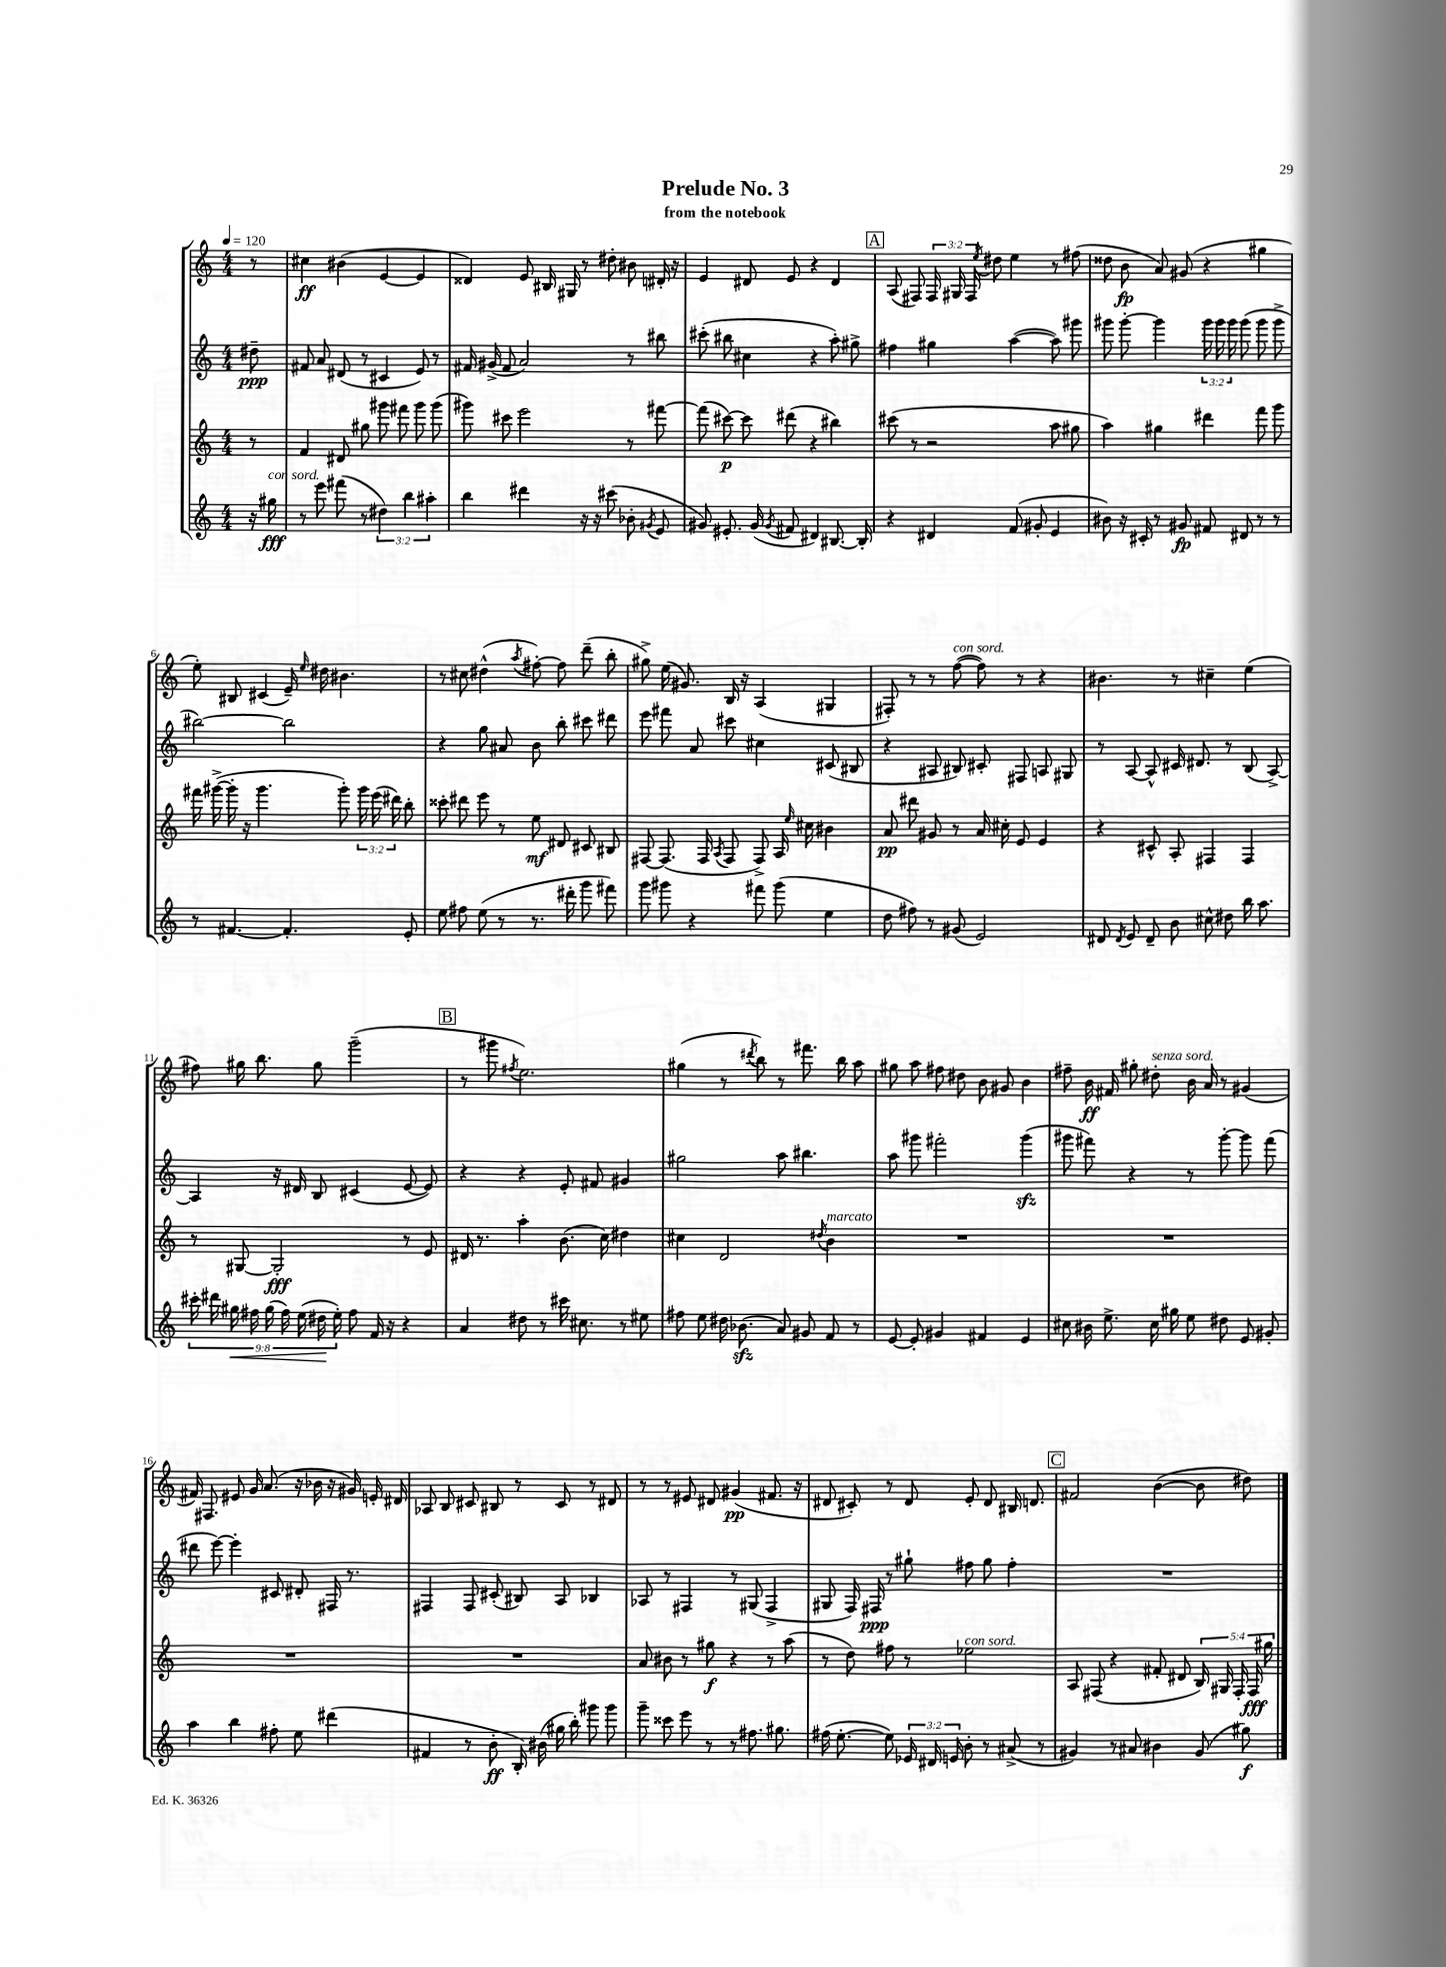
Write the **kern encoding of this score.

**kern	**dynam	**kern	**dynam	**kern	**dynam	**kern	**dynam
*part4	*part4	*part3	*part3	*part2	*part2	*part1	*part1
*staff4	*staff4	*staff3	*staff3	*staff2	*staff2	*staff1	*staff1
*clefG2	*	*clefG2	*	*clefG2	*	*clefG2	*
*k[]	*	*k[]	*	*k[]	*	*k[]	*
*M4/4	*	*M4/4	*	*M4/4	*	*M4/4	*
*MM120	*	*MM120	*	*MM120	*	*MM120	*
=	=	=	=	=	=	=	=
16r	.	8r	.	8dd#X~\	ppp	8r	.
!LO:TX:a:i:t=con sord.	!	!	!	!	!	!	!
16gg#X\	fff	.	.	.	.	.	.
=1	=1	=1	=1	=1	=1	=1	=1
8r	.	4f/	.	8f#X/	.	4cc#X\	ff
8eee\	.	.	.	8a/	.	.	.
(8fff#X\	.	8d#X/	.	(8d#X/	.	(4b#X\	.
8r	.	8gg#X\	.	8r	.	.	.
6dd#X\)	.	8ggg#X\	.	4c#X/	.	[4e/	.
.	.	8fff#X\	.	.	.	.	.
6bb\	.	.	.	.	.	.	.
.	.	8ggg#\	.	8e/)	.	4e/]	.
6aa#X'\	.	.	.	.	.	.	.
.	.	(8ggg#\	.	8r	.	.	.
=2	=2	=2	=2	=2	=2	=2	=2
4bb\	.	8ggg#X\)	.	16f#X/	.	4d##X/)	.
.	.	.	.	(16g#X^/	.	.	.
.	.	8ccc#X\	.	8f#/	.	.	.
4ddd#X\	.	2eee\	.	2a/)	.	8e/	.
.	.	.	.	.	.	16B#X/	.
.	.	.	.	.	.	16G#X/	.
16r	.	.	.	.	.	8r	.
16r	.	.	.	.	.	.	.
(8ccc#X\	.	.	.	.	.	8dd#X'\	.
8b-X'\	.	8r	.	8r	.	8b#X\	.
8qg#X/	.	.	.	.	.	.	.
8e/	.	[8fff#X\	.	8bb#X\	.	16d#X'/	.
.	.	.	.	.	.	16r	.
=3	=3	=3	=3	=3	=3	=3	=3
8g#X/)	.	(8fff#\]	.	(8ccc#X'\	.	4e/	.
8.e#X'/	.	[8ccc#X\)	p	8bb#X\	.	.	.
.	.	8ccc#\]	.	4cc#X\	.	8d#X/	.
(16g#/	.	.	.	.	.	.	.
8qg#/	.	.	.	.	.	.	.
8f#X/	.	(8ddd#X\	.	.	.	8e/	.
4d#X/)	.	4r	.	4r	.	4r	.
[8.B#X/	.	4bb#X\)	.	8aa'\)	.	4d#/	.
.	.	.	.	8gg#X^\	.	.	.
16B#'/]	.	.	.	.	.	.	.
!!LO:REH:place=s1:t=A
=4	=4	=4	=4	=4	=4	=4	=4
4r	.	(8ccc#X\	.	4ff#X\	.	(8A/	.
.	.	8r	.	.	.	8F#X/)	.
4d#X/	.	2r	.	4gg#X\	.	24F#/	.
.	.	.	.	.	.	24G#X/	.
.	.	.	.	.	.	24F#/	.
.	.	.	.	.	.	8qee/	.
.	.	.	.	.	.	8dd#X\	.
(8f/	.	.	.	([4aa\	.	4ee\	.
8g#X'/	.	.	.	.	.	.	.
4e/	.	8aa\	.	8aa\])	.	8r	.
.	.	8gg#X\	.	8ggg#X\	.	(8ff#X\	.
=5	=5	=5	=5	=5	=5	=5	=5
8b#X\)	.	4aa\)	.	8ggg#X\	.	8dd##X\	.
16r	.	.	.	[8ggg#'\	.	8b\	fp
16c#X'/	.	.	.	.	.	.	.
8r	.	4gg#X\	.	4ggg#\]	.	8a/)	.
8g#X/	fp	.	.	.	.	(8g#X/	.
8f#X/	.	4ddd#X\	.	24ggg#\	.	4r	.
.	.	.	.	24ggg#\	.	.	.
.	.	.	.	24ggg#\	.	.	.
8d#X/	.	.	.	(8ggg#\	.	.	.
8r	.	8fff\	.	8ggg#\	.	4gg#X\	.
8r	.	8ggg\	.	8ggg#^\	.	.	.
!!LO:LB:g=z
=6	=6	=6	=6	=6	=6	=6	=6
8r	.	16fff#X\	.	[2bb#X\)	.	8ee'\)	.
.	.	([16ggg#X^\	.	.	.	.	.
[4.f#X/	.	16ggg#'\]	.	.	.	8B#X/	.
.	.	16r	.	.	.	.	.
.	.	4.ggg#\	.	.	.	(4c#X/	.
4.f#'/]	.	.	.	2bb#\]	.	16e~/)	.
.	.	.	.	.	.	16qqee/	.
.	.	.	.	.	.	16dd#X\	.
.	.	8ggg#'\)	.	.	.	4.b#X\	.
.	.	24ggg#\	.	.	.	.	.
.	.	(24eee\	.	.	.	.	.
.	.	24ddd#X\)	.	.	.	.	.
8e'/	.	8bb'\	.	.	.	.	.
=7	=7	=7	=7	=7	=7	=7	=7
8ee\	.	8ccc##X'\	.	4r	.	8r	.
8ff#X\	.	8ddd#X\	.	.	.	8cc#X\	.
(8ee\	.	8eee\	.	8gg\	.	(4dd#X^^\	.
8r	.	8r	.	8a#X/	.	.	.
.	.	.	.	.	.	8qaa/	.
8.r	.	8ee\	mf	8b\	.	[8ff#X'\)	.
.	.	8d#X/	.	8bb'\	.	8ff#\]	.
16ddd#X'\	.	.	.	.	.	.	.
8ggg\	.	8c#X/	.	8ccc#X\	.	(8ddd~\	.
8fff#X\)	.	8B#X/	.	8ddd#X\	.	8bb'\	.
=8	=8	=8	=8	=8	=8	=8	=8
8ggg\	.	[8F#X/	.	8eee\	.	8gg#X^\)	.
8ggg#X\	.	(8.F#/]	.	8fff#X\	.	(16ee\	.
.	.	.	.	.	.	8.g#X/)	.
4r	.	.	.	8a/	.	.	.
.	.	16F#/	.	.	.	.	.
.	.	8qA/	.	.	.	.	.
.	.	8F#/	.	8ccc#X\	.	16B/	.
.	.	.	.	.	.	16r	.
8fff#X\	.	8F#^/)	.	4cc#X\	.	(4A/	.
(8ggg#\	.	16A/	.	.	.	.	.
.	.	16qqee/	.	.	.	.	.
.	.	16cc#X\	.	.	.	.	.
4ee\	.	4b#X\	.	(8c#X/	.	4G#X/	.
.	.	.	.	8B#X/	.	.	.
=9	=9	=9	=9	=9	=9	=9	=9
8dd\	.	8a/	pp	4r	.	8F#X'/)	.
8ff#X\)	.	8ddd#X\	.	.	.	8r	.
8r	.	8g#X/	.	8A#X/	.	8r	.
!	!	!	!	!	!	!LO:TX:a:i:t=con sord.	!
(8g#X/	.	8r	.	8B#X/)	.	([8ff\	.
2e/)	.	16a/	.	8c#X'/	.	8ff\])	.
.	.	16cc#X'\	.	.	.	.	.
.	.	8e/	.	8F#X/	.	8r	.
.	.	4e/	.	8An/	.	4r	.
.	.	.	.	8G#X/	.	.	.
=10	=10	=10	=10	=10	=10	=10	=10
8d#X/	.	4r	.	8r	.	4.b#X\	.
8qd#/	.	.	.	.	.	.	.
8e/	.	.	.	[8A/	.	.	.
8d#~/	.	8c#X^^/	.	8A^^/]	.	.	.
8b\	.	8A'/	.	16c#X/	.	8r	.
.	.	.	.	8.d#X/	.	.	.
8cc#X^^\	.	4F#X/	.	.	.	4cc#X~\	.
8dd#X\	.	.	.	8r	.	.	.
16bb\	.	4F#/	.	(8B/	.	(4ee\	.
8.aa\	.	.	.	.	.	.	.
.	.	.	.	[8A^/)	.	.	.
!!LO:LB:g=z
=11	=11	=11	=11	=11	=11	=11	=11
18ccc#X'\	.	8r	.	4A/]	.	8ff#X\)	.
18ddd#X\	.	.	.	.	.	.	.
!	!LO:HP:b	!	!	!	!	!	!
18gg#X\	<	.	.	.	.	.	.
.	.	[8G#X/	.	.	.	16gg#X\	.
18ff#X\	.	.	.	.	.	.	.
.	.	.	.	.	.	8.bb\	.
(18gg#\	.	.	.	.	.	.	.
.	.	2G#'/]	fff	16r	.	.	.
18ff#\)	.	.	.	.	.	.	.
.	.	.	.	16d#X/	.	.	.
(18ee\	.	.	.	.	.	.	.
.	.	.	.	8B/	.	8gg#\	.
18dd#X\	.	.	.	.	.	.	.
18ee'\)	[	.	.	.	.	.	.
8ff#\	.	.	.	(4c#X/	.	(2ggg~\	.
16f/	.	.	.	.	.	.	.
16r	.	.	.	.	.	.	.
4r	.	8r	.	[8e/	.	.	.
.	.	8e/	.	8e/])	.	.	.
!!LO:REH:place=s1:t=B
=12	=12	=12	=12	=12	=12	=12	=12
4a/	.	16d#X/	.	4r	.	8r	.
.	.	8.r	.	.	.	.	.
.	.	.	.	.	.	8ggg#X\	.
.	.	.	.	.	.	8qff#X/	.
8dd#X\	.	4aa'\	.	4r	.	2.ee\)	.
8r	.	.	.	.	.	.	.
16ccc#X\	.	(8.b\	.	8e'/	.	.	.
8.cc#X\	.	.	.	.	.	.	.
.	.	.	.	8f#X/	.	.	.
.	.	16cc\)	.	.	.	.	.
8r	.	4dd#X\	.	4g#X/	.	.	.
8ee#X\	.	.	.	.	.	.	.
=13	=13	=13	=13	=13	=13	=13	=13
8ff#X\	.	4cc#X\	.	2gg#X\	.	(4gg#X\	.
8ee\	.	.	.	.	.	.	.
16dd#X\	.	2d/	.	.	.	8r	.
(8.b-Xzz\	.	.	.	.	.	.	.
.	.	.	.	.	.	8qddd#X/	.
.	.	.	.	.	.	8bb\)	.
8a/)	.	.	.	8aa\	.	8r	.
8g#X/	.	.	.	4.bb#X\	.	8.fff#X\	.
.	.	8qdd#X/	.	.	.	.	.
!	!	!LO:TX:a:i:t=marcato	!	!	!	!	!
8f/	.	4b\	.	.	.	.	.
.	.	.	.	.	.	16bb\	.
8r	.	.	.	.	.	8aa\	.
=14	=14	=14	=14	=14	=14	=14	=14
[8e/	.	1r	.	8aa\	.	8gg#X\	.
8e'/]	.	.	.	8ggg#X\	.	8aa\	.
4g#X/	.	.	.	2fff#X'\	.	8ff#X\	.
.	.	.	.	.	.	8dd#X\	.
4f#X/	.	.	.	.	.	8b\	.
.	.	.	.	.	.	8g#X/	.
4e/	.	.	.	(4ggg#zz\	.	4b\	.
=15	=15	=15	=15	=15	=15	=15	=15
8cc#X\	.	1r	.	8ggg#X\	.	8ff#X~\	.
16b#X\	.	.	.	8fff#X\)	.	16b\	ff
8.ee^\	.	.	.	.	.	16f#X/	.
.	.	.	.	4r	.	8gg#X'\	.
!	!	!	!	!	!	!LO:TX:a:i:t=senza sord.	!
16cc#\	.	.	.	.	.	8dd#X'\	.
16gg#X\	.	.	.	.	.	.	.
8ee\	.	.	.	8r	.	16b\	.
.	.	.	.	.	.	16a/	.
8dd#X\	.	.	.	[8ggg#'\	.	8r	.
8e/	.	.	.	8ggg#\]	.	(4g#X/	.
8g#X'/	.	.	.	(8fff#\	.	.	.
!!LO:LB:g=z
=16	=16	=16	=16	=16	=16	=16	=16
4aa\	.	1r	.	8ddd#X\	.	16f#X/)	.
.	.	.	.	.	.	8.F#X/	.
.	.	.	.	[8eee\)	.	.	.
4bb\	.	.	.	4eee'\]	.	8e#X/	.
.	.	.	.	.	.	16g/	.
.	.	.	.	.	.	(8.a/	.
8ff#X'\	.	.	.	8c#X/	.	.	.
8ee\	.	.	.	8d#X'/	.	16r	.
.	.	.	.	.	.	16b-X\	.
(4ddd#X\	.	.	.	16F#X/	.	16r	.
.	.	.	.	8.r	.	16g#X/)	.
.	.	.	.	.	.	16en'/	.
.	.	.	.	.	.	16d#X/	.
=17	=17	=17	=17	=17	=17	=17	=17
4f#X/	.	1r	.	4F#X/	.	8A-X/	.
.	.	.	.	.	.	8B/	.
8r	.	.	.	8F#/	.	8c#X/	.
8b'\	ff	.	.	(8c#X'/	.	8B#X/	.
16B'/)	.	.	.	8B#X/)	.	8r	.
(16b#X\	.	.	.	.	.	.	.
16gg#X\	.	.	.	8A/	.	8c#/	.
16bb'\)	.	.	.	.	.	.	.
8ggg#X\	.	.	.	4B-X/	.	8r	.
8ggg#\	.	.	.	.	.	8d#X/	.
=18	=18	=18	=18	=18	=18	=18	=18
8ggg~\	.	8a/	.	8A-X/	.	8r	.
8ccc##X\	.	8b#X\	.	8r	.	8r	.
8eee\	.	8r	.	4F#X/	.	8e#X/	.
8r	.	8gg#X\	f	.	.	8d#X/	.
8r	.	4r	.	8r	.	(4g#X/	pp
8.ff#X\	.	.	.	(8G#X/	.	.	.
.	.	8r	.	4F#^/	.	8.f#X/	.
8.gg#X\	.	.	.	.	.	.	.
.	.	(8aa\	.	.	.	.	.
.	.	.	.	.	.	16r	.
=19	=19	=19	=19	=19	=19	=19	=19
(16ff#X\	.	8r	.	8G#X/	.	8d#X/	.
[8.ee'\	.	.	.	.	.	.	.
.	.	8dd\)	.	16F/)	.	8c#X'/)	.
.	.	.	.	16F#X/	ppp	.	.
8ee\])	.	8ff#X\	.	8r	.	8r	.
24e-X/	.	8r	.	8gg#X`\	.	8d#/	.
24d#X/	.	.	.	.	.	.	.
24en/	.	.	.	.	.	.	.
!	!	!LO:TX:a:i:t=con sord.	!	!	!	!	!
8b'\	.	2ee-X\	.	8ff#X\	.	8e'/	.
8r	.	.	.	8gg#\	.	8d#/	.
(8a#X^/	.	.	.	4ff#'\	.	16B#X/	.
.	.	.	.	.	.	8.dn/	.
8r	.	.	.	.	.	.	.
!!LO:REH:place=s1:t=C
=20	=20	=20	=20	=20	=20	=20	=20
4g#X/)	.	8A/	.	1r	.	2f#X/	.
.	.	(8F#X/	.	.	.	.	.
8r	.	4r	.	.	.	.	.
8a#X/	.	.	.	.	.	.	.
4b#X\	.	8f#X'/	.	.	.	([4b\	.
.	.	8d#X/	.	.	.	.	.
(8g#/	.	20B/)	.	.	.	8b\]	.
.	.	20G#X/	.	.	.	.	.
.	.	20F#'/	.	.	.	.	.
8gg#X\)	f	.	.	.	.	8dd#X\)	.
.	.	20F#/	fff	.	.	.	.
.	.	20gg#X\	.	.	.	.	.
==	==	==	==	==	==	==	==
*-	*-	*-	*-	*-	*-	*-	*-
